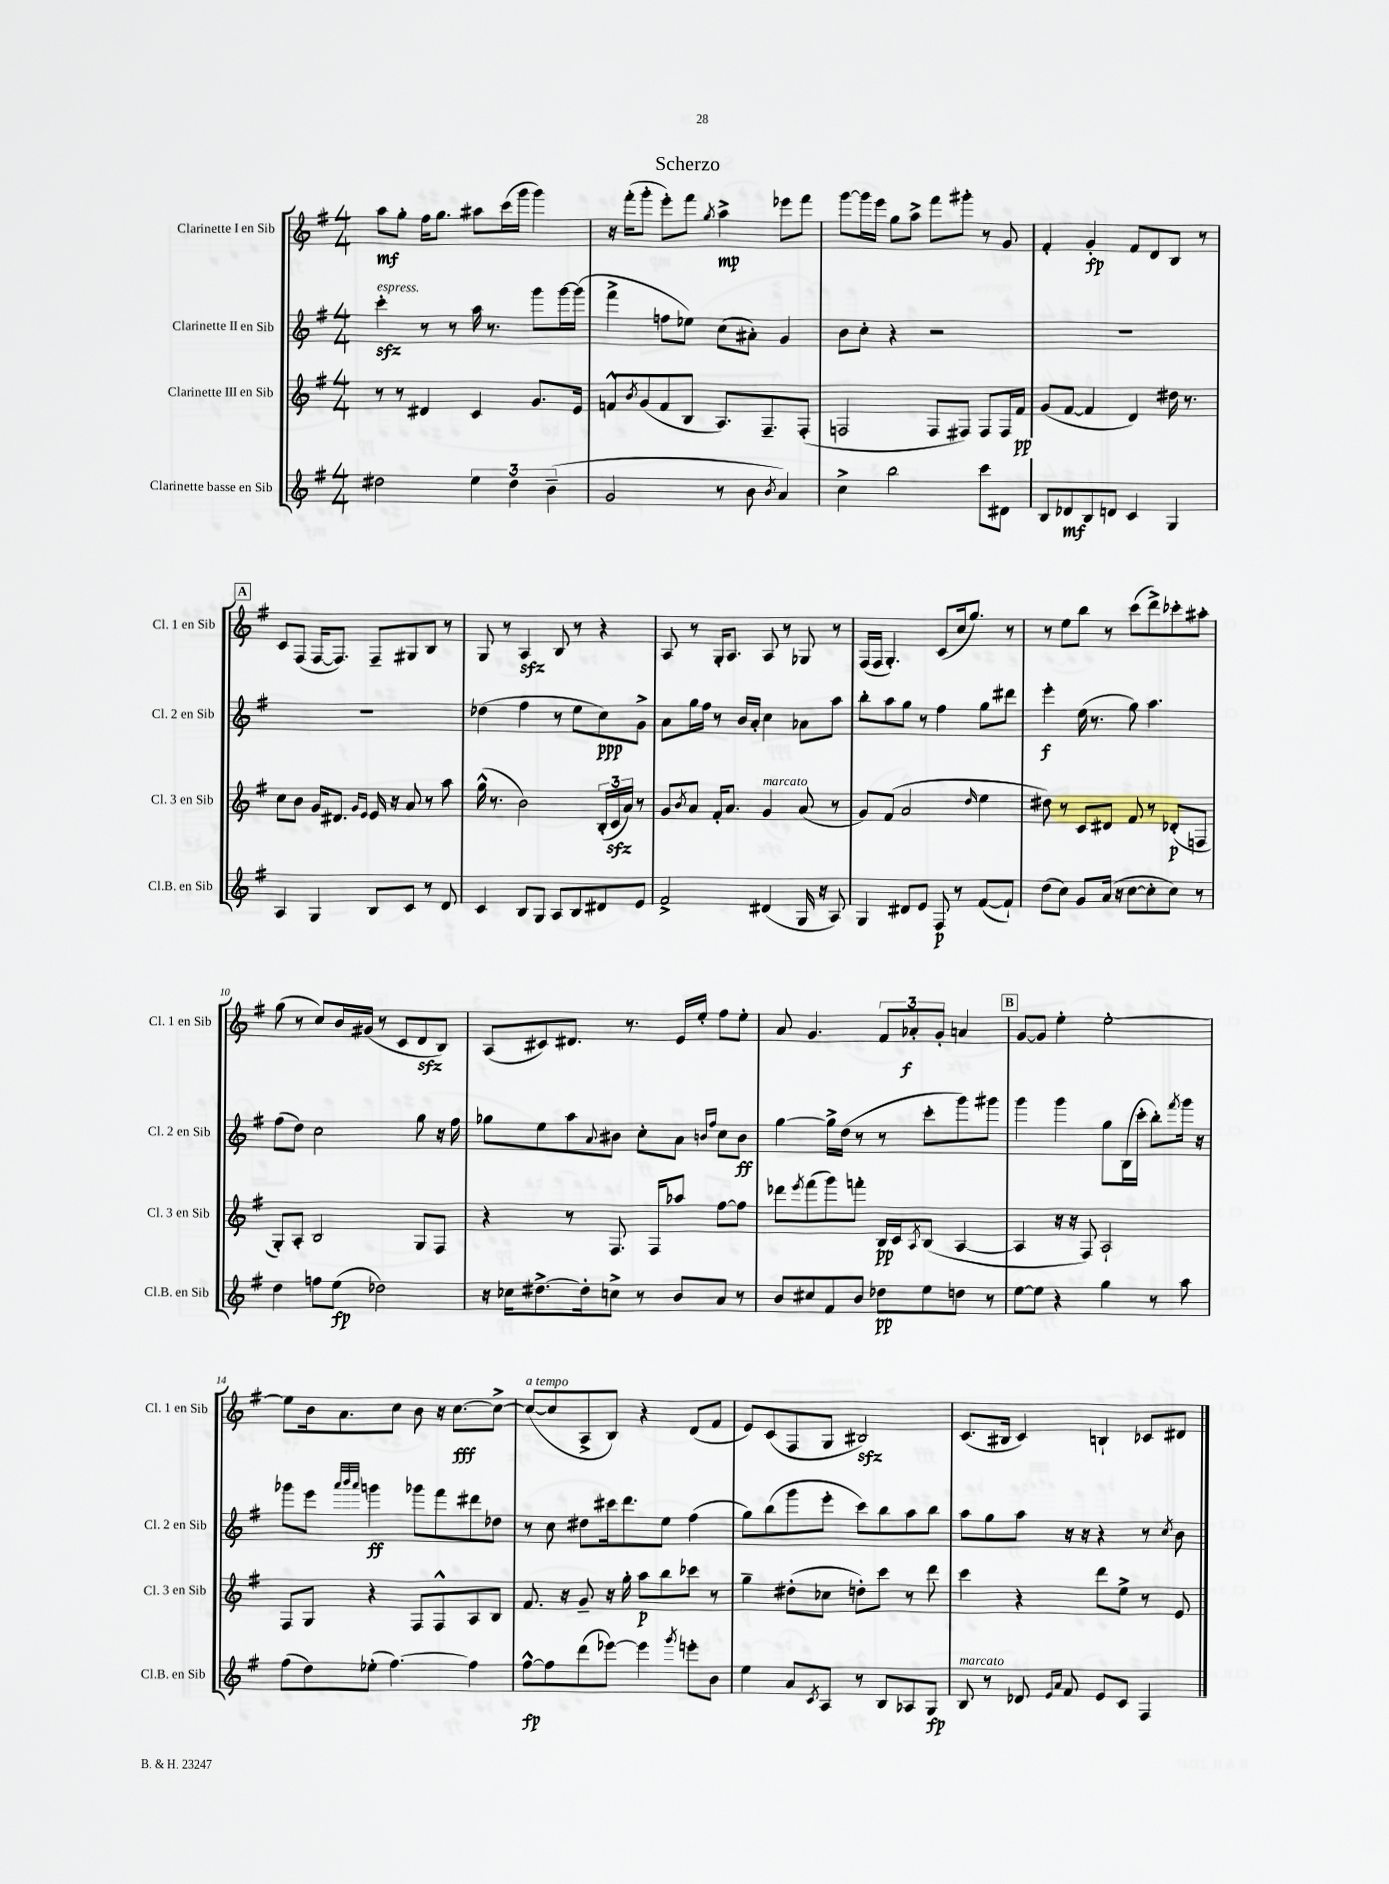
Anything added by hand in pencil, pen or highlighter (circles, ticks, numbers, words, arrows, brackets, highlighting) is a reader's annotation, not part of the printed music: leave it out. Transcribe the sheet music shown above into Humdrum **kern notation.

**kern	**dynam	**kern	**dynam	**kern	**dynam	**kern	**dynam
*part4	*part4	*part3	*part3	*part2	*part2	*part1	*part1
*staff4	*staff4	*staff3	*staff3	*staff2	*staff2	*staff1	*staff1
*I"Clarinette basse en Sib	*	*I"Clarinette III en Sib	*	*I"Clarinette II en Sib	*	*I"Clarinette I en Sib	*
*I'Cl.B. en Sib	*	*I'Cl. 3 en Sib	*	*I'Cl. 2 en Sib	*	*I'Cl. 1 en Sib	*
*clefG2	*	*clefG2	*	*clefG2	*	*clefG2	*
*k[f#]	*	*k[f#]	*	*k[f#]	*	*k[f#]	*
*M4/4	*	*M4/4	*	*M4/4	*	*M4/4	*
=1	=1	=1	=1	=1	=1	=1	=1
!	!	!	!	!LO:TX:a:i:t=espress.	!	!	!
2dd#X\	.	8r	.	4ccczz'\	.	8aa\L	mf
.	.	8r	.	.	.	8gg'\J	.
.	.	4d#X/	.	8r	.	16ff#\KL	.
.	.	.	.	.	.	8.gg\J	.
.	.	.	.	8r	.	.	.
6ee\	.	4c/	.	16aa\	.	8aa#X\L	.
.	.	.	.	8.r	.	.	.
.	.	.	.	.	.	(16ccc\L	.
6dd#\	.	.	.	.	.	.	.
.	.	.	.	.	.	16ggg\JJ	.
.	.	8.g/L	.	8ggg\L	.	4ggg\)	.
(6b~\	.	.	.	.	.	.	.
.	.	.	.	[16ggg\L	.	.	.
.	.	16e/Jk	.	(16ggg\JJ]	.	.	.
=2	=2	=2	=2	=2	=2	=2	=2
2g/	.	8fn^^/L	.	4fff#^\	.	16r	.
.	.	.	.	.	.	(16fff#'\KL	.
.	.	8qb/	.	.	.	.	.
.	.	(8g/	.	.	.	8ggg'\J	.
.	.	8f/	.	8ffn\L	.	8eee'\L)	.
.	.	8B/J	.	8ee-X\J)	.	8fff#\J	.
.	.	.	.	.	.	8qgg/	.
8r	.	8.A/L)	.	(8cc\L	.	4aa^\	mp
8b\	.	.	.	8a#X'\J)	.	.	.
.	.	8.F#~/	.	.	.	.	.
8qb/	.	.	.	.	.	.	.
4a/)	.	.	.	4g/	.	8eee-X\L	.
.	.	(8F#'/J	.	.	.	8fff#\J	.
=3	=3	=3	=3	=3	=3	=3	=3
4cc^\	.	2Fn/	.	8b\L	.	[8ggg\L	.
.	.	.	.	8cc'\J	.	16ggg\L]	.
.	.	.	.	.	.	16eee\JJ	.
2bb\	.	.	.	4r	.	8gg\L	.
.	.	.	.	.	.	8aa^\J	.
.	.	8F/L	.	2r	.	8fff#\L	.
.	.	8F#X/J)	.	.	.	8ggg#X'\J	.
8ccc\L	.	8F#/L	.	.	.	8r	.
8d#X\J	.	16F#/L	.	.	.	8g/	.
.	.	16f#/JJ	pp	.	.	.	.
=4	=4	=4	=4	=4	=4	=4	=4
8B/L	.	(8g/L	.	1r	.	4f#'/	.
8d-X/	mf	[8f#/J	.	.	.	.	.
8B/	.	4f#/]	.	.	.	4g'/	fp
8dn/J	.	.	.	.	.	.	.
4c/	.	4d/)	.	.	.	8f#/L	.
.	.	.	.	.	.	8d/	.
4G/	.	16dd#X\	.	.	.	8B/J	.
.	.	8.r	.	.	.	.	.
.	.	.	.	.	.	8r	.
!!LO:LB:g=z
!!LO:REH:place=s1:t=A
=5	=5	=5	=5	=5	=5	=5	=5
4A/	.	8cc\L	.	1r	.	8c/L	.
.	.	8b\J	.	.	.	(8F#/J	.
4G/	.	16g/KL	.	.	.	[16F#/KL	.
.	.	8.d#X/J	.	.	.	8.F#/J])	.
.	.	16qqg/LL	.	.	.	.	.
.	.	16qqe/JJ	.	.	.	.	.
8B/L	.	16e/	.	.	.	8F#~/L	.
.	.	16r	.	.	.	.	.
8c/J	.	8a/	.	.	.	8G#X/	.
8r	.	8r	.	.	.	8B/J	.
8d/	.	8aa\	.	.	.	8r	.
=6	=6	=6	=6	=6	=6	=6	=6
4c/	.	(16gg^^\	.	(4dd-X\	.	8G/	.
.	.	8.r	.	.	.	.	.
.	.	.	.	.	.	8r	.
8B/L	.	2b\)	.	4ff#\	.	4Azz/	.
8G/J	.	.	.	.	.	.	.
8A/L	.	.	.	8r	.	8B/	.
8B/	.	.	.	8ee\L	.	8r	.
8d#X/	.	(24B'/LL	.	8cc\)	ppp	4r	.
.	.	24czz/	.	.	.	.	.
.	.	24a/JJ)	.	.	.	.	.
8e/J	.	8r	.	8g^\J	.	.	.
=7	=7	=7	=7	=7	=7	=7	=7
2f#^/	.	8g/L	.	8a\L	.	8A/	.
.	.	8qb/	.	.	.	.	.
.	.	8a/J	.	16gg\L	.	8r	.
.	.	.	.	16ff#\JJ	.	.	.
.	.	16f#'/KL	.	8r	.	16G'/KL	.
.	.	8.a/J	.	.	.	8.A/J	.
.	.	.	.	16b/LL	.	.	.
.	.	.	.	16a'/JJ	.	.	.
!	!	!LO:TX:a:i:t=marcato	!	!	!	!	!
(4d#X/	.	4g/	.	4cc\	.	8A/	.
.	.	.	.	.	.	8r	.
16G/	.	(8a/	.	8a-X\L	.	8G-X/	.
16r	.	.	.	.	.	.	.
8A/)	.	8r	.	8aa\J	.	8r	.
=8	=8	=8	=8	=8	=8	=8	=8
4G/	.	8g/L)	.	8bb'\L	.	(16F#/LL	.
.	.	.	.	.	.	16F#/JJ	.
.	.	(8f#/J	.	8aa\	.	4.G'/)	.
8d#X/L	.	2a/	.	8gg\J	.	.	.
8e/J	.	.	.	8r	.	.	.
8F#/	p	.	.	4ff#\	.	(8c/L	.
8r	.	.	.	.	.	16cc/k	.
.	.	.	.	.	.	8.gg/J)	.
.	.	16qqdd/	.	.	.	.	.
([8f#/L	.	4ee\	.	8gg\L	.	.	.
8f#`/J])	.	.	.	8ddd#X\J	.	8r	.
=9	=9	=9	=9	=9	=9	=9	=9
(8dd\L	.	8dd#X\)	.	4eee'\	f	8r	.
8cc\J)	.	8r	.	.	.	8ee\L	.
8g/L	.	8c/L	.	(16ee\	.	8bb\J	.
.	.	.	.	8.r	.	.	.
(16a/Jk	.	8d#X/J	.	.	.	8r	.
16r	.	.	.	.	.	.	.
[8cc\L	.	8f#/	.	8gg\)	.	(8ccc\L	.
8cc'\]	.	8r	.	4.aa\	.	8ddd^\)	.
8cc\J)	.	(8d-X'/L	p	.	.	8ccc-X'\	.
8r	.	8Fn/J	.	.	.	8aa#X'\J	.
!!LO:LB:g=z
=10	=10	=10	=10	=10	=10	=10	=10
4dd\	.	8G'/L)	.	(8ff#\L	.	(8gg\	.
.	.	8A'/J	.	8dd\J)	.	8r	.
8ffn\L	.	2B/	.	2cc\	.	8cc/L)	.
(8ee\J	fp	.	.	.	.	16b/L	.
.	.	.	.	.	.	(16g#X/JJ	.
2dd-X\)	.	.	.	.	.	8r	.
.	.	.	.	.	.	8c/L	.
.	.	8G/L	.	8gg\	.	8dzz/	.
.	.	8F#/J	.	16r	.	8B/J)	.
.	.	.	.	16ff#\	.	.	.
=11	=11	=11	=11	=11	=11	=11	=11
16r	.	4r	.	8gg-X\L	.	(8A/L	.
16cc-X\KL	.	.	.	.	.	.	.
[8.dd#X^\	.	.	.	8ee\	.	8c#X/)	.
.	.	8r	.	8aa\	.	8.d#X/J	.
16dd#'\k]	.	.	.	.	.	.	.
.	.	.	.	8qqa/	.	.	.
8ccn^\J	.	8.F#/	.	8b#X\J	.	.	.
.	.	.	.	.	.	8.r	.
8r	.	.	.	8cc'\L	.	.	.
.	.	16F#/KL	.	.	.	.	.
8b/L	.	8aa-X/J	.	8a\J	.	16e/LL	.
.	.	.	.	.	.	16ee'/JJ	.
.	.	.	.	16qqbn/LL	.	.	.
.	.	.	.	16qqff#/JJ	.	.	.
8a/J	.	[8ff#\L	.	8cc\L	.	8ff#\L	.
8r	.	8ff#\J]	.	8b\J	ff	8ee'\J	.
=12	=12	=12	=12	=12	=12	=12	=12
8b/L	.	8ddd-X\L	.	[4gg\	.	8a/	.
.	.	8qeee/	.	.	.	.	.
8cc#X/	.	(8fff#\	.	.	.	4.g/	.
8f#/	.	8ggg\)	.	16gg^\LL]	.	.	.
.	.	.	.	(16dd\JJ	.	.	.
8b/J	.	8fffn'\J	.	8r	.	.	.
8dd-X\L	pp	16B/LL	pp	8r	.	12f#/L	.
.	.	16c/J	.	.	.	.	.
.	.	.	.	.	.	12a-X'/	f
.	.	8qA/	.	.	.	.	.
8ee\	.	(8B/J	.	8ccc'\L	.	.	.
.	.	.	.	.	.	12g'/J	.
8ddn\J	.	[4A/	.	8ggg\)	.	4an/	.
8r	.	.	.	8ggg#X\J	.	.	.
!!LO:REH:place=s1:t=B
=13	=13	=13	=13	=13	=13	=13	=13
[8ee\L	.	4A/]	.	4ggg\	.	[8g/L	.
8ee\J]	.	.	.	.	.	8g/J]	.
4r	.	16r	.	4ggg\	.	4ee'\	.
.	.	16r	.	.	.	.	.
.	.	8F#/)	.	.	.	.	.
4gg\	.	2A`/	.	8gg\L	.	[2ee'\	.
.	.	.	.	(16B\L	.	.	.
.	.	.	.	16ccc'\JJ	.	.	.
8r	.	.	.	8bb'\L)	.	.	.
.	.	.	.	8qfff#/	.	.	.
8aa\	.	.	.	16ggg\Jk	.	.	.
.	.	.	.	16r	.	.	.
!!LO:LB:g=z
=14	=14	=14	=14	=14	=14	=14	=14
(8ff#\L	.	8F#/L	.	8ggg-X\L	.	8ee\L]	.
8dd\)	.	8G/J	.	8eee\J	.	16b\k	.
.	.	.	.	.	.	8.a\	.
.	.	.	.	32qqaaa/LLL	.	.	.
.	.	.	.	32qqbbb/	.	.	.
.	.	.	.	32qqaaa/JJJ	.	.	.
(8ee-X'\J	.	4r	.	4gggn\	ff	.	.
[4.ff#\)	.	.	.	.	.	8cc\J	.
.	.	8F#/L	.	8ggg-X\L	.	8b\	.
.	.	8F#^^/	.	8fff#\	.	16r	.
.	.	.	.	.	.	[8.cc\L	fff
4ff#\]	.	8A/	.	8ddd#X\	.	.	.
.	.	8B/J	.	8dd-X\J	.	8cc^\J_	.
=15	=15	=15	=15	=15	=15	=15	=15
!	!	!	!	!	!	!LO:TX:a:i:t=a tempo	!
[8ff#^^\L	fp	8.f#/	.	8r	.	(8cc/L_	.
8ff#\]	.	.	.	8cc\	.	8cc/]	.
.	.	16r	.	.	.	.	.
(8ddd\	.	8g~/	.	8dd#X\L	.	8A^/	.
[8eee-X\J)	.	16r	.	16ccc#X\k	.	8B/J)	.
.	.	16gg'\	.	8.ddd\	.	.	.
4eee-\]	.	8aa\L	p	.	.	4r	.
.	.	8bb\	.	8ee\J	.	.	.
8qggg/	.	.	.	.	.	.	.
8eeen'\L	.	8ccc-X\J	.	(4ff#\	.	(8d/L	.
8b\J	.	8r	.	.	.	8f#/J	.
=16	=16	=16	=16	=16	=16	=16	=16
4ee\	.	4gg~\	.	8gg\L)	.	8e/L)	.
.	.	.	.	(8bb\	.	(8c/	.
8a/L	.	(8dd#X'\L	.	8ggg\	.	8F#/	.
8qc/	.	.	.	.	.	.	.
8A/J	.	8cc-X\J	.	8eee'\J	.	8G/J	.
8r	.	8ddn'\L)	.	8ccc\L)	.	2B#Xzz/)	.
8B/L	.	8ccc\J	.	8bb\	.	.	.
8A-X/	.	8r	.	8aa\	.	.	.
8G/J	fp	8ddd\	.	8bb\J	.	.	.
=17	=17	=17	=17	=17	=17	=17	=17
!LO:TX:a:i:t=marcato	!	!	!	!	!	!	!
8B/	.	4ccc\	.	8aa\L	.	(8.c/L	.
8r	.	.	.	8gg\	.	.	.
.	.	.	.	.	.	16B#X/Jk	.
8d-X/	.	4r	.	8aa\J	.	4c/)	.
16qqe/LL	.	.	.	.	.	.	.
16qqa/JJ	.	.	.	.	.	.	.
8f#/	.	.	.	16r	.	.	.
.	.	.	.	16r	.	.	.
8e/L	.	8ddd\L	.	4r	.	4Bn`/	.
8c/J	.	8ee^\J	.	.	.	.	.
4F#/	.	8r	.	8r	.	8c-X/L	.
.	.	.	.	8qcc/	.	.	.
.	.	8e/	.	8b\	.	8d#X/J	.
==	==	==	==	==	==	==	==
*-	*-	*-	*-	*-	*-	*-	*-
